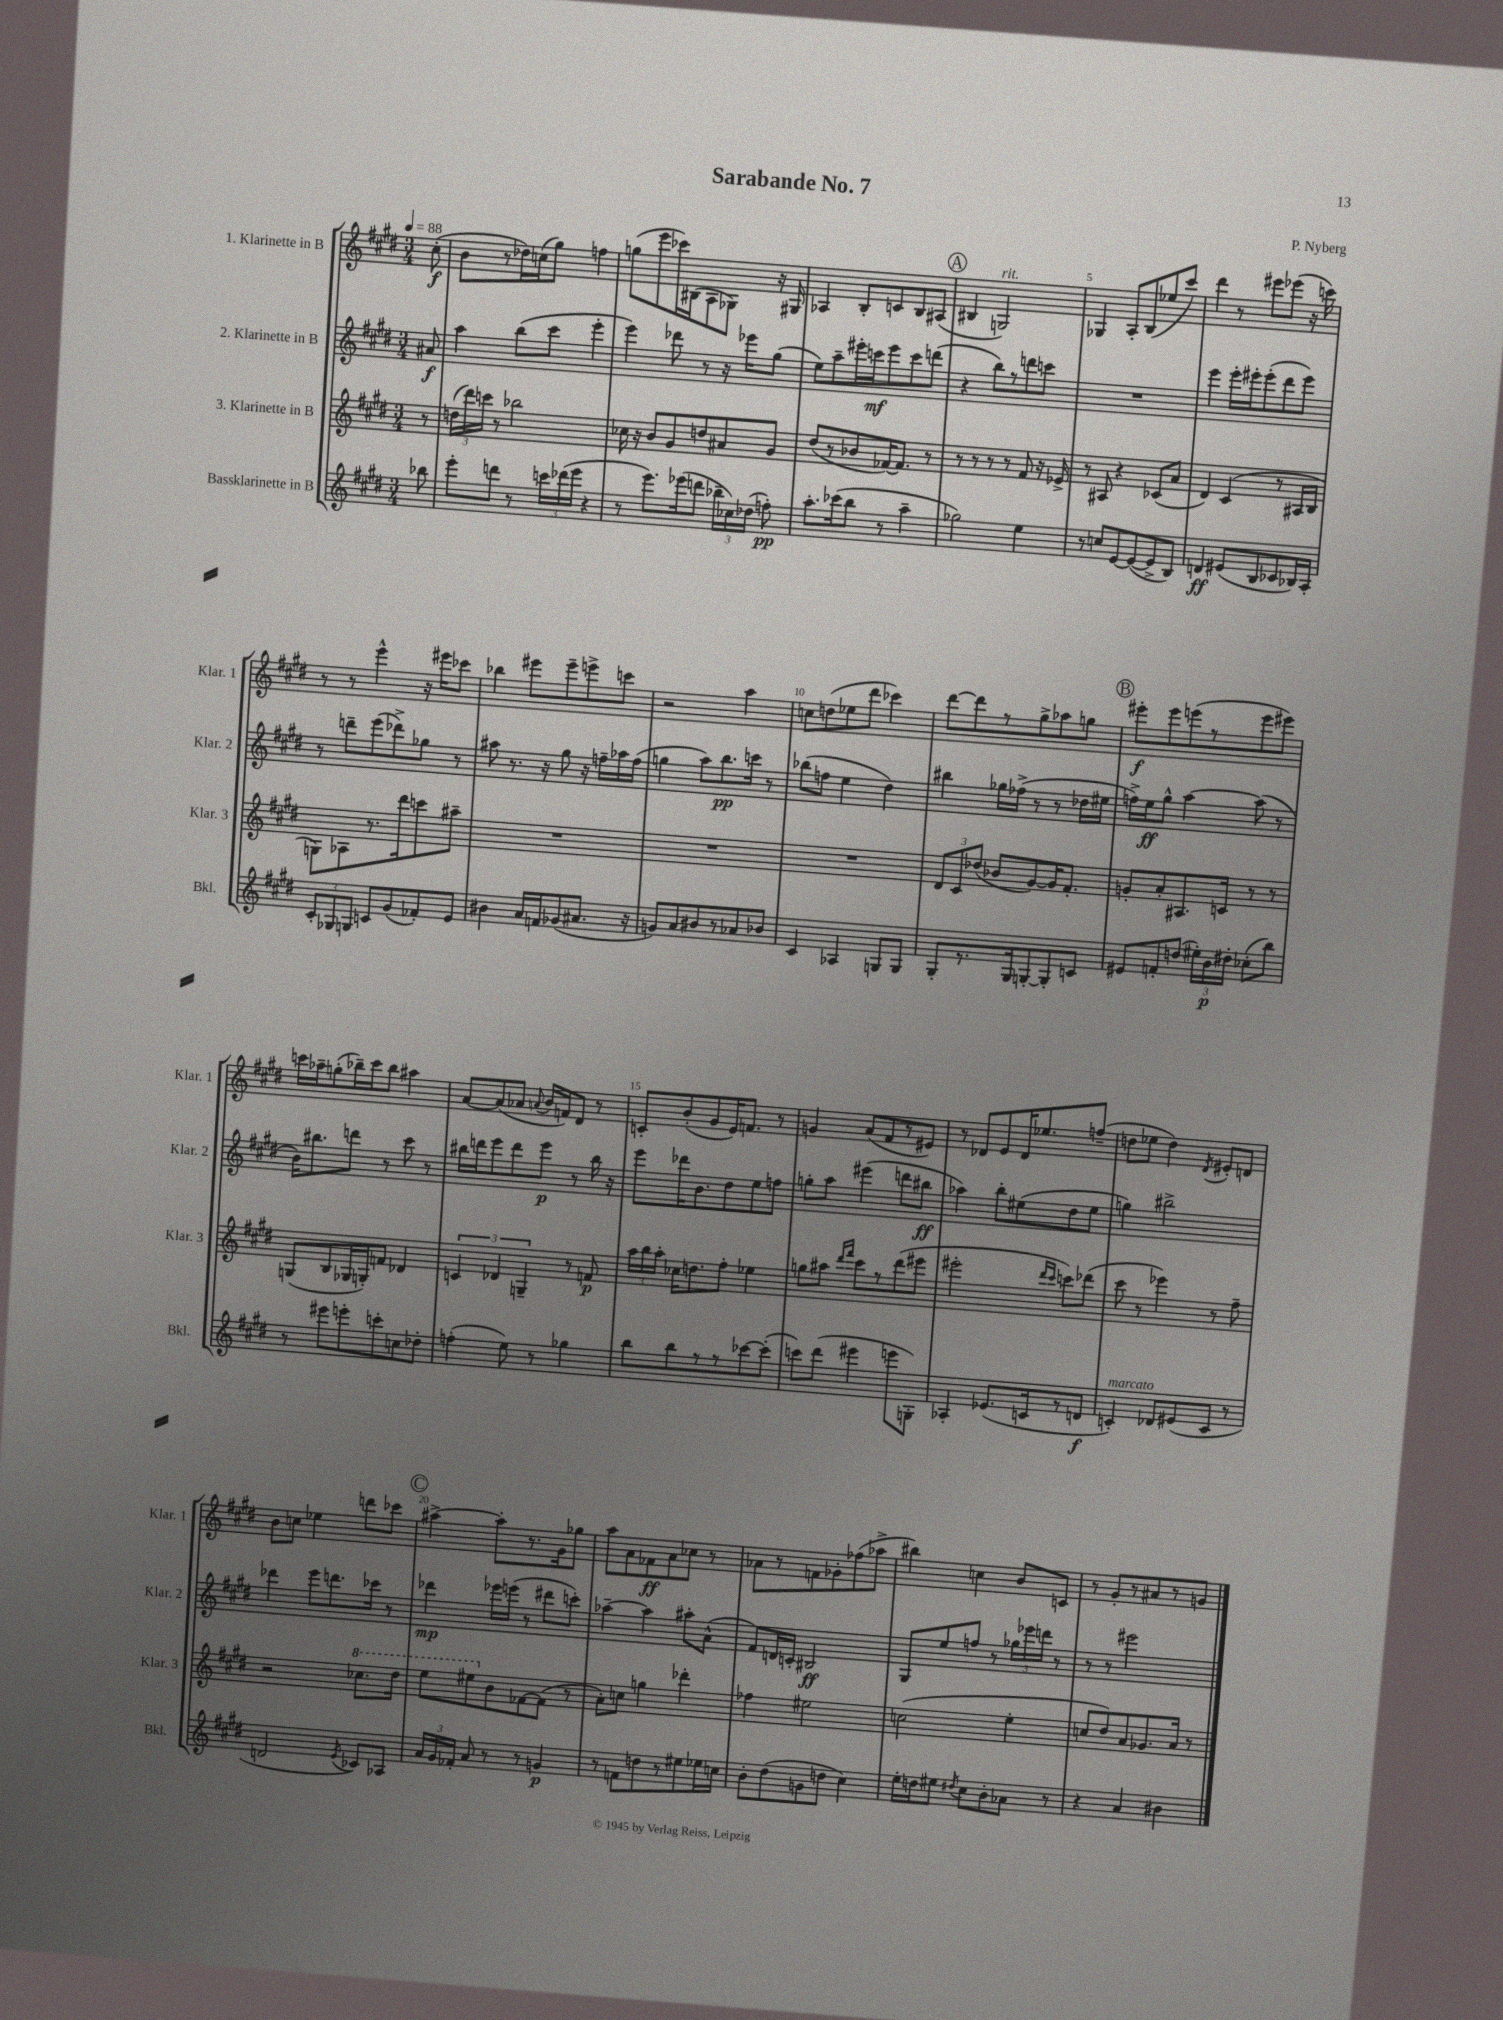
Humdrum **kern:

**kern	**dynam	**kern	**dynam	**kern	**dynam	**kern	**dynam
*part4	*part4	*part3	*part3	*part2	*part2	*part1	*part1
*staff4	*staff4	*staff3	*staff3	*staff2	*staff2	*staff1	*staff1
*I"Bassklarinette in B	*	*I"3. Klarinette in B	*	*I"2. Klarinette in B	*	*I"1. Klarinette in B	*
*I'Bkl.	*	*I'Klar. 3	*	*I'Klar. 2	*	*I'Klar. 1	*
*clefG2	*	*clefG2	*	*clefG2	*	*clefG2	*
*k[f#c#g#d#]	*	*k[f#c#g#d#]	*	*k[f#c#g#d#]	*	*k[f#c#g#d#]	*
*M3/4	*	*M3/4	*	*M3/4	*	*M3/4	*
*MM88	*	*MM88	*	*MM88	*	*MM88	*
=	=	=	=	=	=	=	=
8bb-X\	.	8r	.	8a#X/	f	(8cc#'\	f
=1	=1	=1	=1	=1	=1	=1	=1
8eee'\L	.	(24ddn\LL	.	4aa\	.	8b\L	.
.	.	24ddd#\)	.	.	.	.	.
.	.	24cccn\JJ	.	.	.	.	.
8dddn\J	.	8r	.	.	.	8r	.
8r	.	2bb-X\	.	(8bb\L	.	16dd-X\L)	.
.	.	.	.	.	.	(16ccn\J	.
24cccn\LL	.	.	.	8ccc#\J	.	8gg#\J)	.
(24ddd-X\	.	.	.	.	.	.	.
24eee\JJ	.	.	.	.	.	.	.
4r	.	.	.	4eee'\	.	4ffn\	.
=2	=2	=2	=2	=2	=2	=2	=2
8r	.	16cc-X\	.	4eee\)	.	(8ggn\L	.
.	.	16r	.	.	.	.	.
8.eee\L)	.	8b/L	.	.	.	8eee\	.
.	.	8g#/	.	8ddd-X\	.	16ccc-X\L)	.
(16eee-X\k	.	.	.	.	.	(16B#X\J	.
8dddn\J	.	8ddn/	.	8r	.	8A\	.
24bb-X~\LL	.	8a#X/	.	16r	.	8G-X\J)	.
24cc-X\)	.	.	.	.	.	.	.
.	.	.	.	16eee-X\KL	.	.	.
(24dd-X\JJ	.	.	.	.	.	.	.
8ffn'\)	pp	8g#/J	.	(8gg#\J	.	16r	.
.	.	.	.	.	.	16G#X/	.
=3	=3	=3	=3	=3	=3	=3	=3
8.aa'\L	.	(8dd#/L	.	8ee\L)	.	4A-X/	.
.	.	8r	.	8aa~\	.	.	.
(16ccc-X\k	.	.	.	.	.	.	.
8bb\J	.	8b-X/	.	16eee#X'\L	.	8B'/L	.
.	.	.	.	16cccn\J	mf	.	.
8r	.	[16f-X/K)	.	8eee#\	.	8cn/	.
.	.	8.f-/J]	.	.	.	.	.
4aa~\	.	.	.	8ccc\	.	8B/	.
.	.	8r	.	(8dddn\J	.	(8A#X/J	.
!!LO:REH:place=s1:t=A
=4	=4	=4	=4	=4	=4	=4	=4
2gg-X\)	.	8r	.	4r	.	4B#X/	.
.	.	8r	.	.	.	.	.
!	!	!	!	!	!	!LO:TX:a:i:t=rit.	!
.	.	8r	.	8bb\L)	.	2Gn/)	.
.	.	8r	.	8r	.	.	.
4ee\	.	8f#/	.	8dddn\	.	.	.
.	.	16r	.	8cccn\J	.	.	.
.	.	16e-X^/	.	.	.	.	.
=5	=5	=5	=5	=5	=5	=5	=5
8r	.	8r	.	2.r	.	4G-X/	.
8ccn/L	.	8A#X/	.	.	.	.	.
[8e/	.	4r	.	.	.	8A'/L	.
(8e/_	.	.	.	.	.	(8B/	.
8e^/]	.	(8c-X/L	.	.	.	8ee-X/	.
8B/J)	.	8a/J	.	.	.	8ccc#/J)	.
=6	=6	=6	=6	=6	=6	=6	=6
4dn/	ff	4d#/)	.	4eee\	.	4ddd#\	.
(8e#X/L	.	(4c#/	.	16eee'\LL	.	8r	.
.	.	.	.	16eee#X'\J	.	.	.
8B/	.	.	.	(8eee#'\	.	8eee#X\L	.
8c-X/	.	8r	.	8ddd#\	.	(8eee-X\J	.
16B-X/L)	.	16A#X/LL	.	8eee#\J)	.	16r	.
16A'/JJ	.	16B/JJ	.	.	.	16cccn\)	.
!!LO:LB:g=z
=7	=7	=7	=7	=7	=7	=7	=7
12c#'/L	.	8Gn\L)	.	8r	.	8r	.
12G-X/	.	.	.	.	.	.	.
.	.	8A-X\	.	8dddn~\L	.	8r	.
12Gn/J	.	.	.	.	.	.	.
8cn/L	.	8.r	.	(8eee\	.	4eee^^\	.
(8g#/	.	.	.	8ddd-X^\)	.	.	.
.	.	16ddd#\k	.	.	.	.	.
8f-X'/)	.	8cccn\	.	8gg-X\J	.	16r	.
.	.	.	.	.	.	16eee#X\KL	.
8e/J	.	8aa#X~\J	.	8r	.	8ccc-X\J	.
=8	=8	=8	=8	=8	=8	=8	=8
4b#X\	.	2.r	.	8aa#X\	.	4bb-X\	.
.	.	.	.	8.r	.	.	.
16a/LL	.	.	.	.	.	8eee#X\L	.
16fn/J	.	.	.	16r	.	.	.
(8g-X/	.	.	.	8gg#\	.	8eee#~\	.
8.a#X/J	.	.	.	16r	.	8eeen^\	.
.	.	.	.	16ffn~\LL	.	.	.
.	.	.	.	16aa-X\	.	8cccn\J	.
16r	.	.	.	(16ff\JJ	.	.	.
=9	=9	=9	=9	=9	=9	=9	=9
8gn/L)	.	2.r	.	4ggn\	.	2r	.
8a/	.	.	.	.	.	.	.
8b#X/	.	.	.	8aa\L)	.	.	.
8r	.	.	.	8.bb\	pp	.	.
8a-X/	.	.	.	.	.	4aa\	.
.	.	.	.	16cccn\Jk	.	.	.
8b-X/J	.	.	.	8r	.	.	.
=10	=10	=10	=10	=10	=10	=10	=10
4c#/	.	2.r	.	(8bb-X\L	.	8ccn\L	.
.	.	.	.	8ffn\J	.	(8ddn\	.
4A-X/	.	.	.	4ee\	.	8ee-X\	.
.	.	.	.	.	.	8ddd#\J	.
8Gn/L	.	.	.	4dd#\)	.	4ccc-X\)	.
8G/J	.	.	.	.	.	.	.
=11	=11	=11	=11	=11	=11	=11	=11
8G#'/L	.	12d#/L	.	4bb#X\	.	[8ddd#\L	.
.	.	12c#/	.	.	.	.	.
8.r	.	.	.	.	.	8ddd#\]	.
.	.	(12dd-X/J	.	.	.	.	.
.	.	8b-X/L	.	16gg-X\LL	.	8r	.
16G#/k	.	.	.	(16ff-X^\JJ	.	.	.
[8Gn'/	.	[8g#/)	.	8r	.	8gg#^\	.
8G'/]	.	16g#/K]	.	8r	.	8aa-X\	.
.	.	8.f#'/J	.	.	.	.	.
8cn/J	.	.	.	16dd-X\LL	.	8ggn\J	.
.	.	.	.	16ee#X\JJ	.	.	.
!!LO:REH:place=s1:t=B
=12	=12	=12	=12	=12	=12	=12	=12
8e#X/L	.	8gn'/L	.	16ffn^\LL)	.	8eee#X'\L	f
.	.	.	.	16ee\J	ff	.	.
8fn'/	.	8a'/	.	8gg#^^\J	.	8eee#\	.
(8ddn/J	.	8.A#X/	.	[4aa\	.	(8eeen\	.
24ee#X'\LL)	.	.	.	.	.	8r	.
24b\	p	.	.	.	.	.	.
.	.	16cn/Jk	.	.	.	.	.
24dd#X'\JJ	.	.	.	.	.	.	.
(8cc-X'\L	.	8r	.	(8aa\]	.	8eee\	.
8bb\J)	.	8r	.	8r	.	8eee#X\J)	.
!!LO:LB:g=z
=13	=13	=13	=13	=13	=13	=13	=13
8r	.	(8Gn/L	.	16b\KL)	.	16cccn\LL	.
.	.	.	.	8.bb#X\	.	16aa-X~\J	.
8eee#X\L	.	8B/	.	.	.	(8ggn'\	.
8eeen'\	.	16G-X/L	.	8dddn\J	.	16bb-X~\L)	.
.	.	16Gn'/J)	.	.	.	16ccc\J	.
8cccn'\	.	8fn/J	.	8r	.	8bb-\J	.
8ccn\	.	4d-X/	.	8ccc#\	.	4aa#X\	.
8dd-X'\J	.	.	.	8r	.	.	.
=14	=14	=14	=14	=14	=14	=14	=14
(4ffn'\	.	6cn/	.	16bb#X\LL	.	[8a/L	.
.	.	.	.	16dddn\J	.	.	.
.	.	.	.	8eee\	.	(8a/]	.
.	.	6d-X/	.	.	.	.	.
8ee\)	.	.	.	8ddd\	.	8a-X/J	.
.	.	6Gn~/	.	.	.	.	.
.	.	.	.	.	.	8qqan/	.
8r	.	.	.	8eee\J	p	16b/LL	.
.	.	.	.	.	.	16fn/J)	.
4gg-X\	.	8r	.	8r	.	8d#/J	.
.	.	8fn/	p	16bb#\	.	8r	.
.	.	.	.	16r	.	.	.
=15	=15	=15	=15	=15	=15	=15	=15
8bb\L	.	24aa\LL	.	8eee\L	.	8cn'/L	.
.	.	24bb\	.	.	.	.	.
.	.	24aa'\JJ	.	.	.	.	.
8bb\	.	16cc-X\KL	.	16ddd-X\K	.	(8b'/	.
.	.	8.ddn\	.	8.b\	.	.	.
8r	.	.	.	.	.	8g#/	.
8r	.	8ff#'\J	.	8dd#\	.	16e/K)	.
.	.	.	.	.	.	8.fn/J	.
[8ccc-X\	.	4ee-X\	.	8ee\	.	.	.
(8ccc-'\J]	.	.	.	8ffn\J	.	8r	.
=16	=16	=16	=16	=16	=16	=16	=16
8cccn\L)	.	8ggn\L	.	8ggn'\L	.	4gn/	.
(8ddd#\J	.	8aa#X\J	.	8aa\J	.	.	.
.	.	16qqddd#/LL	.	.	.	.	.
.	.	16qqfff#/JJ	.	.	.	.	.
4eee#X\	.	8ccc#\L	.	(4eee#X\	.	(8a/L	.
.	.	8r	.	.	.	8f#/	.
8eeen\L	.	(8ddd#\	.	8dddn\L	.	8r	.
8Gn'\J)	.	8eee#X\J	.	8bb#X\J	ff	8e#X/J)	.
=17	=17	=17	=17	=17	=17	=17	=17
4A-X'/	.	2eee#X'\	.	4aa-X\)	.	8r	.
.	.	.	.	.	.	8d-X/L	.
(8.e-X/L	.	.	.	8bb'\L	.	8e/	.
.	.	.	.	(8ee#X\	.	16d-/K	.
16cn/k	.	.	.	.	.	8.ee-X/	.
.	.	16qqddd#/LL	.	.	.	.	.
.	.	16qqccc#/JJ	.	.	.	.	.
8r	.	8cccn\L)	.	8dd#\	.	.	.
8dn/J	f	(8ddd-X\J	.	8ee#\J	.	(8ffn~/J	.
=18	=18	=18	=18	=18	=18	=18	=18
!LO:TX:a:i:t=marcato	!	!	!	!	!	!	!
4cn'/)	.	8ccc#\	.	4ggn\)	.	8ddn\L	.
.	.	8r	.	.	.	8ee-X\J	.
8d-X/L	.	4eee-X\)	.	2bb#X^\	.	4dd\)	.
(8e#X/	.	.	.	.	.	.	.
.	.	.	.	.	.	8qd#/	.
8c/J	.	8r	.	.	.	8e#X'/L	.
8r	.	8ff#~\	.	.	.	8dn/J	.
!!LO:LB:g=z
=19	=19	=19	=19	=19	=19	=19	=19
2dn/	.	2r	.	4ddd-X\	.	8b\L	.
.	.	.	.	.	.	8ccn\J	.
.	.	.	.	8eee\L	.	4ee-X\	.
.	.	.	.	8.dddn\	.	.	.
8qe/	.	.	.	.	.	.	.
*	*	*8va	*	*	*	*	*
8c-X/L)	.	8.ccc-X\L	.	.	.	8dddn\L	.
.	.	.	.	16ccc-X\Jk	.	.	.
8A-X/J	.	.	.	8r	.	8ccc-X\J	.
.	.	16ddd#\Jk	.	.	.	.	.
!!LO:REH:place=s1:t=C
=20	=20	=20	=20	=20	=20	=20	=20
24a/LL	.	8eee\L	.	4ddd-X\	mp	[4aa#X^\	.
24g#/	.	.	.	.	.	.	.
24f-X'/JJ	.	.	.	.	.	.	.
8a/	.	8eee#X\	.	.	.	.	.
*	*	*X8va	*	*	*	*	*
8r	.	8b\	.	16eee-X\LL	.	8aa#'\L]	.
.	.	.	.	(16eeen\JJ	.	.	.
8r	.	[8f-X\	.	8r	.	8.r	.
4gn/	p	(8f-\J]	.	8ddd#X\L	.	.	.
.	.	.	.	.	.	16g#\k	.
.	.	8r	.	8cccn'\J)	.	8gg-X\J	.
=21	=21	=21	=21	=21	=21	=21	=21
8r	.	8a'\L)	.	[4aa-X~\	.	8aa\L	.
8fn\L	.	8ccn\J	.	.	.	8a\	.
8ddn\	.	4ggn\	.	4aa-\]	.	8f-X\	ff
8r	.	.	.	.	.	8a\	.
8ee#X\	.	4ddd-X'\	.	8aa#X'\L	.	8cc-X\J	.
16ee-X\L	.	.	.	(8a^^\J	.	8r	.
16ccn\JJ	.	.	.	.	.	.	.
=22	=22	=22	=22	=22	=22	=22	=22
8b'\L	.	4ff-X\	.	8f#/L)	.	8a-X\L	.
(8dd#\	.	.	.	16dn/L	.	8r	.
.	.	.	.	16cn'/JJ	.	.	.
8gn\	.	2ee#X\	.	2B#X/	ff	8fn\	.
8ddn\J	.	.	.	.	.	8g-X'\	.
4cc#\)	.	.	.	.	.	(8ff-X\	.
.	.	.	.	.	.	8aa-X^\J	.
=23	=23	=23	=23	=23	=23	=23	=23
16ee'\LL	.	(2ccn\	.	8G#/L	.	4bb#X\)	.
16ddn\J	.	.	.	.	.	.	.
8ee#X\J	.	.	.	8ee/	.	.	.
8qdd#X/	.	.	.	.	.	.	.
8cc#\L	.	.	.	8ffn/J	.	4ccn\	.
8b'\	.	.	.	8r	.	.	.
8a-X\J	.	4ee'\	.	24gg-X\LL	.	8b/L	.
.	.	.	.	24eee-X\	.	.	.
.	.	.	.	24dddn\JJ	.	.	.
8r	.	.	.	8r	.	8cn/J	.
=24	=24	=24	=24	=24	=24	=24	=24
4r	.	8ccn/L	.	8r	.	8r	.
.	.	8dd#/)	.	8r	.	8g#'/L	.
4a/	.	8a/	.	2eee#X\	.	8r	.
.	.	8.g-X/	.	.	.	8a#X/	.
4b#X\	.	.	.	.	.	8r	.
.	.	16a/Jk	.	.	.	.	.
.	.	8r	.	.	.	8gn/J	.
==	==	==	==	==	==	==	==
*-	*-	*-	*-	*-	*-	*-	*-
